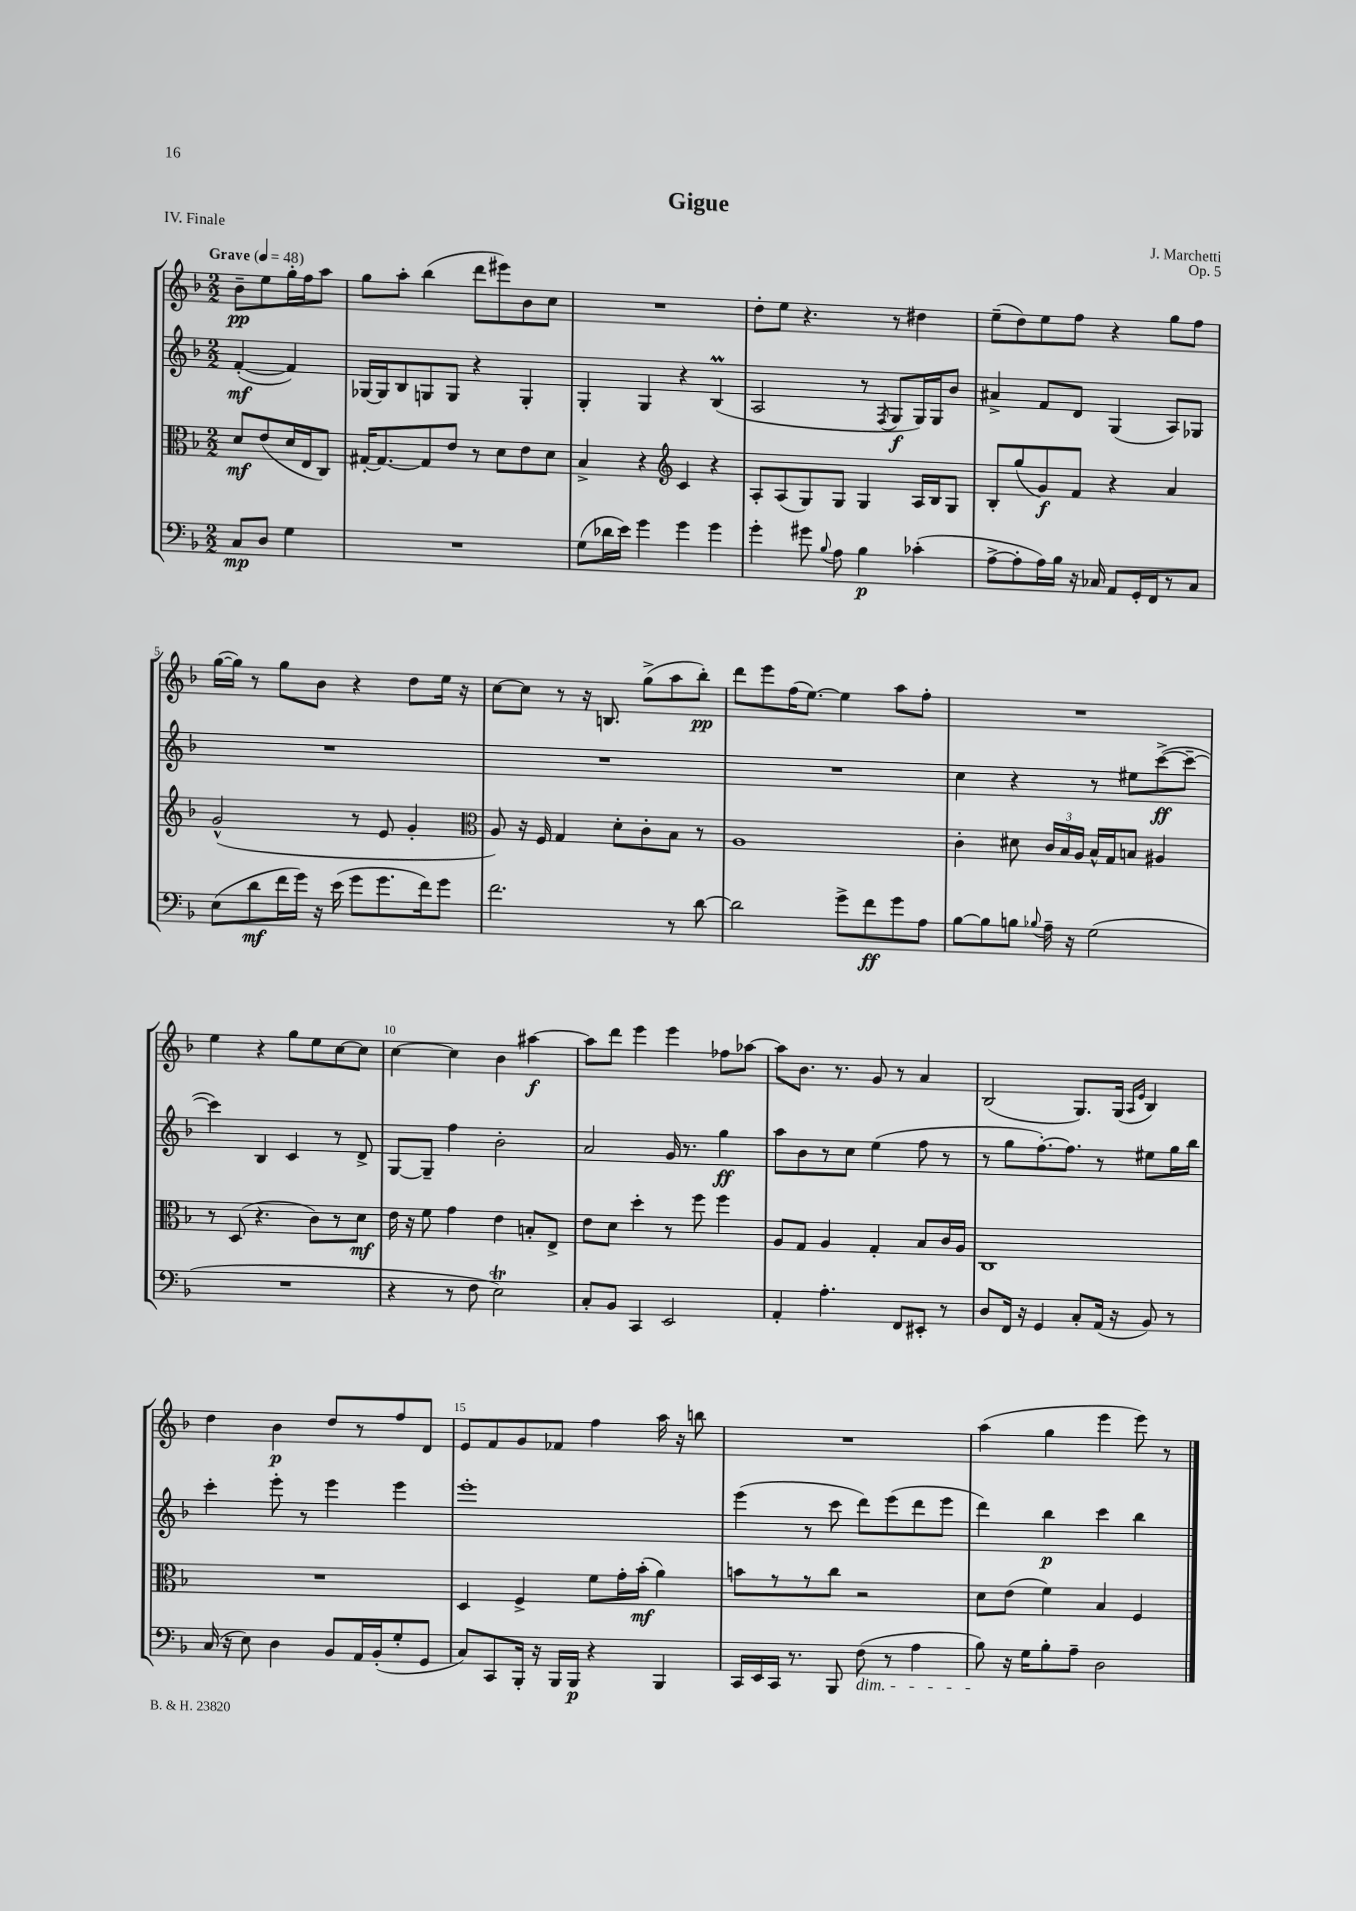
\header { title = "Gigue" composer = "J. Marchetti" opus = "Op. 5" piece = "IV. Finale" }
<<
\new StaffGroup <<
\new Staff = "s0" {
    \clef treble \key f \major \numericTimeSignature \time 2/2 \partial 2 \tempo "Grave" 4 = 48
    \autoBeamOff bes'8[--\pp e''8 g''16-. f''16 a''8] |
    g''8[ a''8]-. bes''4( d'''8[ eis'''8) bes'8 c''8] |
    R1 |
    d''8[-. e''8] r4. r8 dis''4 |
    e''8[--( d''8) e''8 f''8] r4 g''8[ f''8] |
    g''16[~( g''16]) r8 g''8[ bes'8] r4 d''8[ e''16] r16 |
    c''8[~ c''8] r8 r16 b8. g''8[->( a''8 bes''8]-.\pp) |
    d'''8[ e'''8 f''16( e''8.]~) e''4 a''8[ f''8]-. |
    R1 |
    e''4 r4 g''8[ e''8 c''8~ c''8] |
    c''4~ c''4 bes'4 ais''4~\f |
    ais''8[ d'''8] e'''4 e'''4 fes''8[ aes''8]~ |
    aes''8[ bes'8.] r8. g'8 r8 a'4 |
    bes2( g8.[) g16]( \grace { a16[ e'16] } bes4) |
    d''4 bes'4\p d''8[ r8 f''8 d'8] |
    e'8[ f'8 g'8 fes'8] f''4 a''16 r16 b''8 |
    R1 |
    a''4( g''4 e'''4 e'''8) r8 \bar "|." |
}
\new Staff = "s1" {
    \clef treble \key f \major \numericTimeSignature \time 2/2 \partial 2
    \autoBeamOff f'4~-.\mf( f'4) |
    ges16[~ ges16 bes8 g8 g8] r4 g4-. |
    g4-. g4 r4 bes4\prall( |
    a2 r8 \acciaccatura { f8 } g8[\f g16) g16 bes'8] |
    ais'4-> f'8[ d'8] g4( a8[) ges8] |
    R1 |
    R1 |
    R1 |
    c''4 r4 r8 eis''8[ c'''8~->\ff( c'''8]~-- |
    c'''4) bes4 c'4 r8 d'8-> |
    g8[~ g8]-- f''4 bes'2-. |
    a'2 g'16 r8. g''4\ff |
    a''8[ bes'8 r8 c''8] e''4( f''8 r8 |
    r8 g''8[ f''8.~-.) f''8.] r8 eis''8[ g''16 bes''16] |
    c'''4-. e'''8-. r8 e'''4 e'''4 |
    e'''1-. |
    e'''4( r8 c'''8 d'''8[) e'''8( d'''8 e'''8] |
    d'''4) bes''4\p c'''4 bes''4 \bar "|." |
}
\new Staff = "s2" {
    \clef alto \key f \major \numericTimeSignature \time 2/2 \partial 2
    \autoBeamOff d'8[\mf e'8( d'16 e16 c8]) |
    gis16[~-. gis8.~ gis8 e'8] r8 d'8[ e'8 d'8] |
    bes4-> r4 \clef treble c'4 r4 |
    a8[-. a8( g8) g8] g4 a16[ bes16 g8] |
    bes8[-. g''8( g'8\f) f'8] r4 a'4 |
    g'2-^( r8 e'8 g'4-. |
    \clef alto a8) r16 f16 g4 d'8[-. c'8-. bes8] r8 |
    a1 |
    c'4-. dis'8 \tuplet 3/2 { c'16[ bes16 a16] } bes16[-^ g16 b8] ais4 |
    r8 d8( r4. c'8[) r8 d'8]\mf |
    e'16 r16 f'8 g'4 e'4 b8[-. e8]-> |
    e'8[ d'8] d''4-. r8 f''8 f''4 |
    a8[ g8] a4 g4-. bes8[ c'16 a16] |
    c1 |
    R1 |
    d4 f4-> f'8[ g'16-. bes'16]-.\mf( a'4) |
    b'8[ r8 r8 c''8] r2 |
    d'8[ e'8]( f'4) bes4 f4 \bar "|." |
}
\new Staff = "s3" {
    \clef bass \key f \major \numericTimeSignature \time 2/2 \partial 2
    \autoBeamOff c8[\mp d8] g4 |
    R1 |
    g8[( des'16 e'16]) g'4 g'4 g'4 |
    g'4-. gis'8 \appoggiatura { bes8 } a8 bes4\p ces'4-.( |
    a8[~-> a8-. a16) bes16] r16 ces16 a,8[ g,16-. f,16 r8 ces8] |
    e8[( d'8\mf f'16 g'16]) r16 e'16( g'8[ g'8. f'16) g'8] |
    f'2. r8 d'8~ |
    d'2 g'8[-> f'8\ff g'8 a8] |
    bes8[~ bes8 b8] \appoggiatura { bes8 } a16-- r16 g2( |
    R1 |
    r4 r8 f8 e2\trill) |
    c8[-. bes,8] c,4 e,2 |
    a,4-. a4.-. f,8[ eis,8]-. r8 |
    d8[ f,16] r16 g,4 c8[-. a,16]( r16 bes,8) r8 |
    c16( r16 e8) d4 bes,8[ a,16 bes,16-.( g8-. g,8] |
    c8[) c,8 bes,,16]-. r16 bes,,16[ bes,,16]\p r4 bes,,4 |
    c,16[ e,16 c,16] r8. bes,,8 f8\dim( r8 a4 |
    bes8\!) r16 g16[ bes8-. a8]-- d2 \bar "|." |
}
>>
>>
\layout { \context { \Score \override BarNumber.break-visibility = ##(#f #t #t) barNumberVisibility = #(every-nth-bar-number-visible 5) } }
